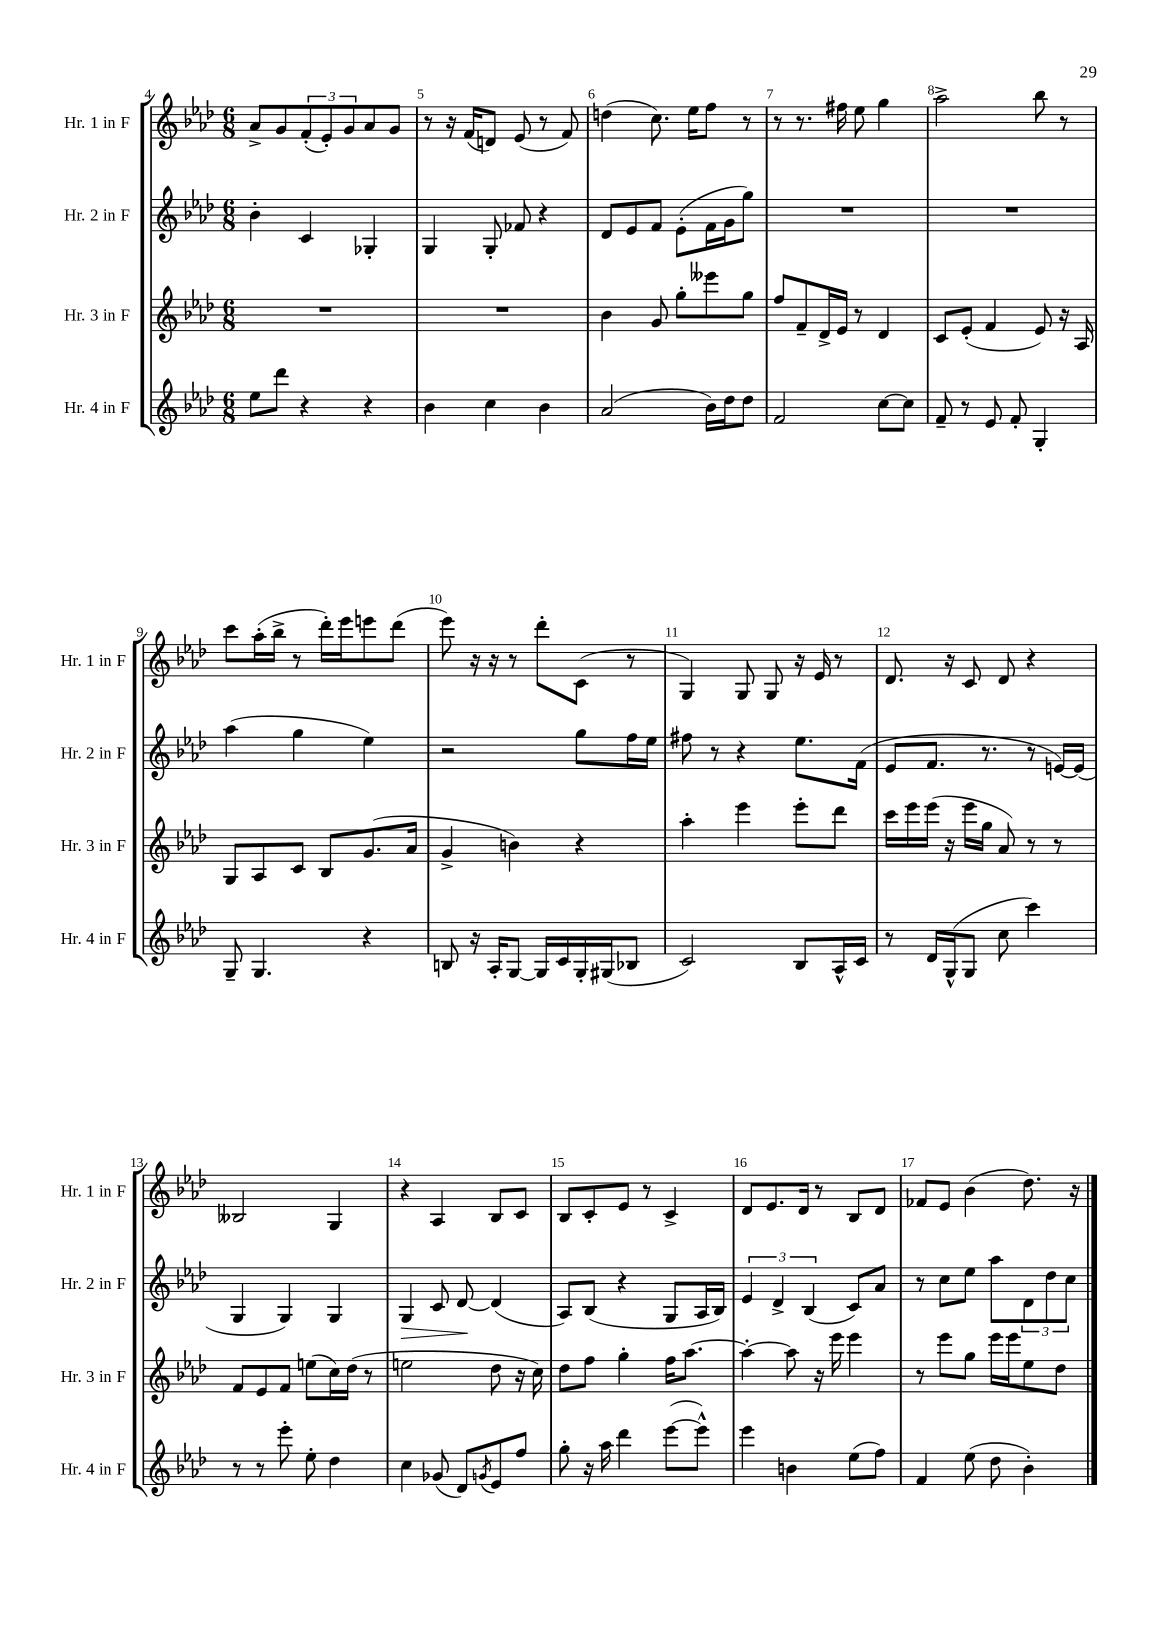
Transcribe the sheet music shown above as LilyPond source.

<<
\new StaffGroup <<
\new Staff = "s0" \with { instrumentName = "Hr. 1 in F" shortInstrumentName = "Hr. 1 in F" } {
    \clef treble \key aes \major \numericTimeSignature \time 6/8
    aes'8-> g'8 \tuplet 3/2 { f'8-.( ees'8-.) g'8 } aes'8 g'8 |
    r8 r16 f'16( d'8) ees'8( r8 f'8) |
    d''4( c''8.) ees''16 f''8 r8 |
    r8 r8. fis''16 ees''8 g''4 |
    aes''2-> bes''8 r8 |
    c'''8 aes''16-.( bes''16-> r8 des'''16-.) ees'''16 e'''8 des'''8( |
    ees'''8) r16 r16 r8 des'''8-. c'8( r8 |
    g4) g8 g8 r16 ees'16 r8 |
    des'8. r16 c'8 des'8 r4 |
    beses2 g4 |
    r4 aes4 bes8 c'8 |
    bes8 c'8-. ees'8 r8 c'4-> |
    des'8 ees'8. des'16 r8 bes8 des'8 |
    fes'8 ees'8 bes'4( des''8.) r16 \bar "|." |
}
\new Staff = "s1" \with { instrumentName = "Hr. 2 in F" shortInstrumentName = "Hr. 2 in F" } {
    \clef treble \key aes \major \numericTimeSignature \time 6/8
    bes'4-. c'4 ges4-. |
    g4 g8-. fes'8 r4 |
    des'8 ees'8 f'8 ees'8-.( f'16 g'16 g''8) |
    R2. |
    R2. |
    aes''4( g''4 ees''4) |
    r2 g''8 f''16 ees''16 |
    fis''8 r8 r4 ees''8. f'16( |
    ees'8 f'8. r8. r8 e'16~) e'16( |
    g4 g4) g4 |
    g4\> c'8 des'8~\! des'4( |
    aes8) bes8( r4 g8 aes16 bes16) |
    \tuplet 3/2 { ees'4 des'4-> bes4( } c'8) aes'8 |
    r8 c''8 ees''8 aes''8 \tuplet 3/2 { des'8 des''8 c''8 } \bar "|." |
}
\new Staff = "s2" \with { instrumentName = "Hr. 3 in F" shortInstrumentName = "Hr. 3 in F" } {
    \clef treble \key aes \major \numericTimeSignature \time 6/8
    R2. |
    R2. |
    bes'4 g'8 g''8-. eeses'''8 g''8 |
    f''8 f'8-- des'16-> ees'16 r8 des'4 |
    c'8 ees'8-.( f'4 ees'8) r16 aes16 |
    g8 aes8 c'8 bes8 g'8.( aes'16 |
    g'4-> b'4) r4 |
    aes''4-. ees'''4 ees'''8-. des'''8 |
    c'''16 ees'''16 ees'''16( r16 ees'''16 g''16 aes'8) r8 r8 |
    f'8 ees'8 f'8 e''8( c''16) des''16( r8 |
    e''2 des''8 r16 c''16) |
    des''8 f''8 g''4-. f''16 aes''8.~ |
    aes''4~-. aes''8 r16 ees'''16 ees'''4 |
    r8 ees'''8 g''8 ees'''16 ees'''16 ees''8 des''8 \bar "|." |
}
\new Staff = "s3" \with { instrumentName = "Hr. 4 in F" shortInstrumentName = "Hr. 4 in F" } {
    \clef treble \key aes \major \numericTimeSignature \time 6/8
    ees''8 des'''8 r4 r4 |
    bes'4 c''4 bes'4 |
    aes'2( bes'16) des''16 des''8 |
    f'2 c''8~ c''8 |
    f'8-- r8 ees'8 f'8-. g4-. |
    g8-- g4. r4 |
    b8 r16 aes16-. g8~ g16 c'16 g16-. gis16( bes8 |
    c'2) bes8 aes16-^ c'16 |
    r8 des'16 g16-^( g8 c''8 c'''4) |
    r8 r8 ees'''8-. ees''8-. des''4 |
    c''4 ges'8( des'8) \acciaccatura { g'8 } ees'8 f''8 |
    g''8-. r16 aes''16 des'''4 ees'''8~( ees'''8-^) |
    ees'''4 b'4 ees''8( f''8) |
    f'4 ees''8( des''8 bes'4-.) \bar "|." |
}
>>
>>
\layout { \context { \Score currentBarNumber = #4 \override BarNumber.break-visibility = ##(#f #t #t) barNumberVisibility = #all-bar-numbers-visible } }
